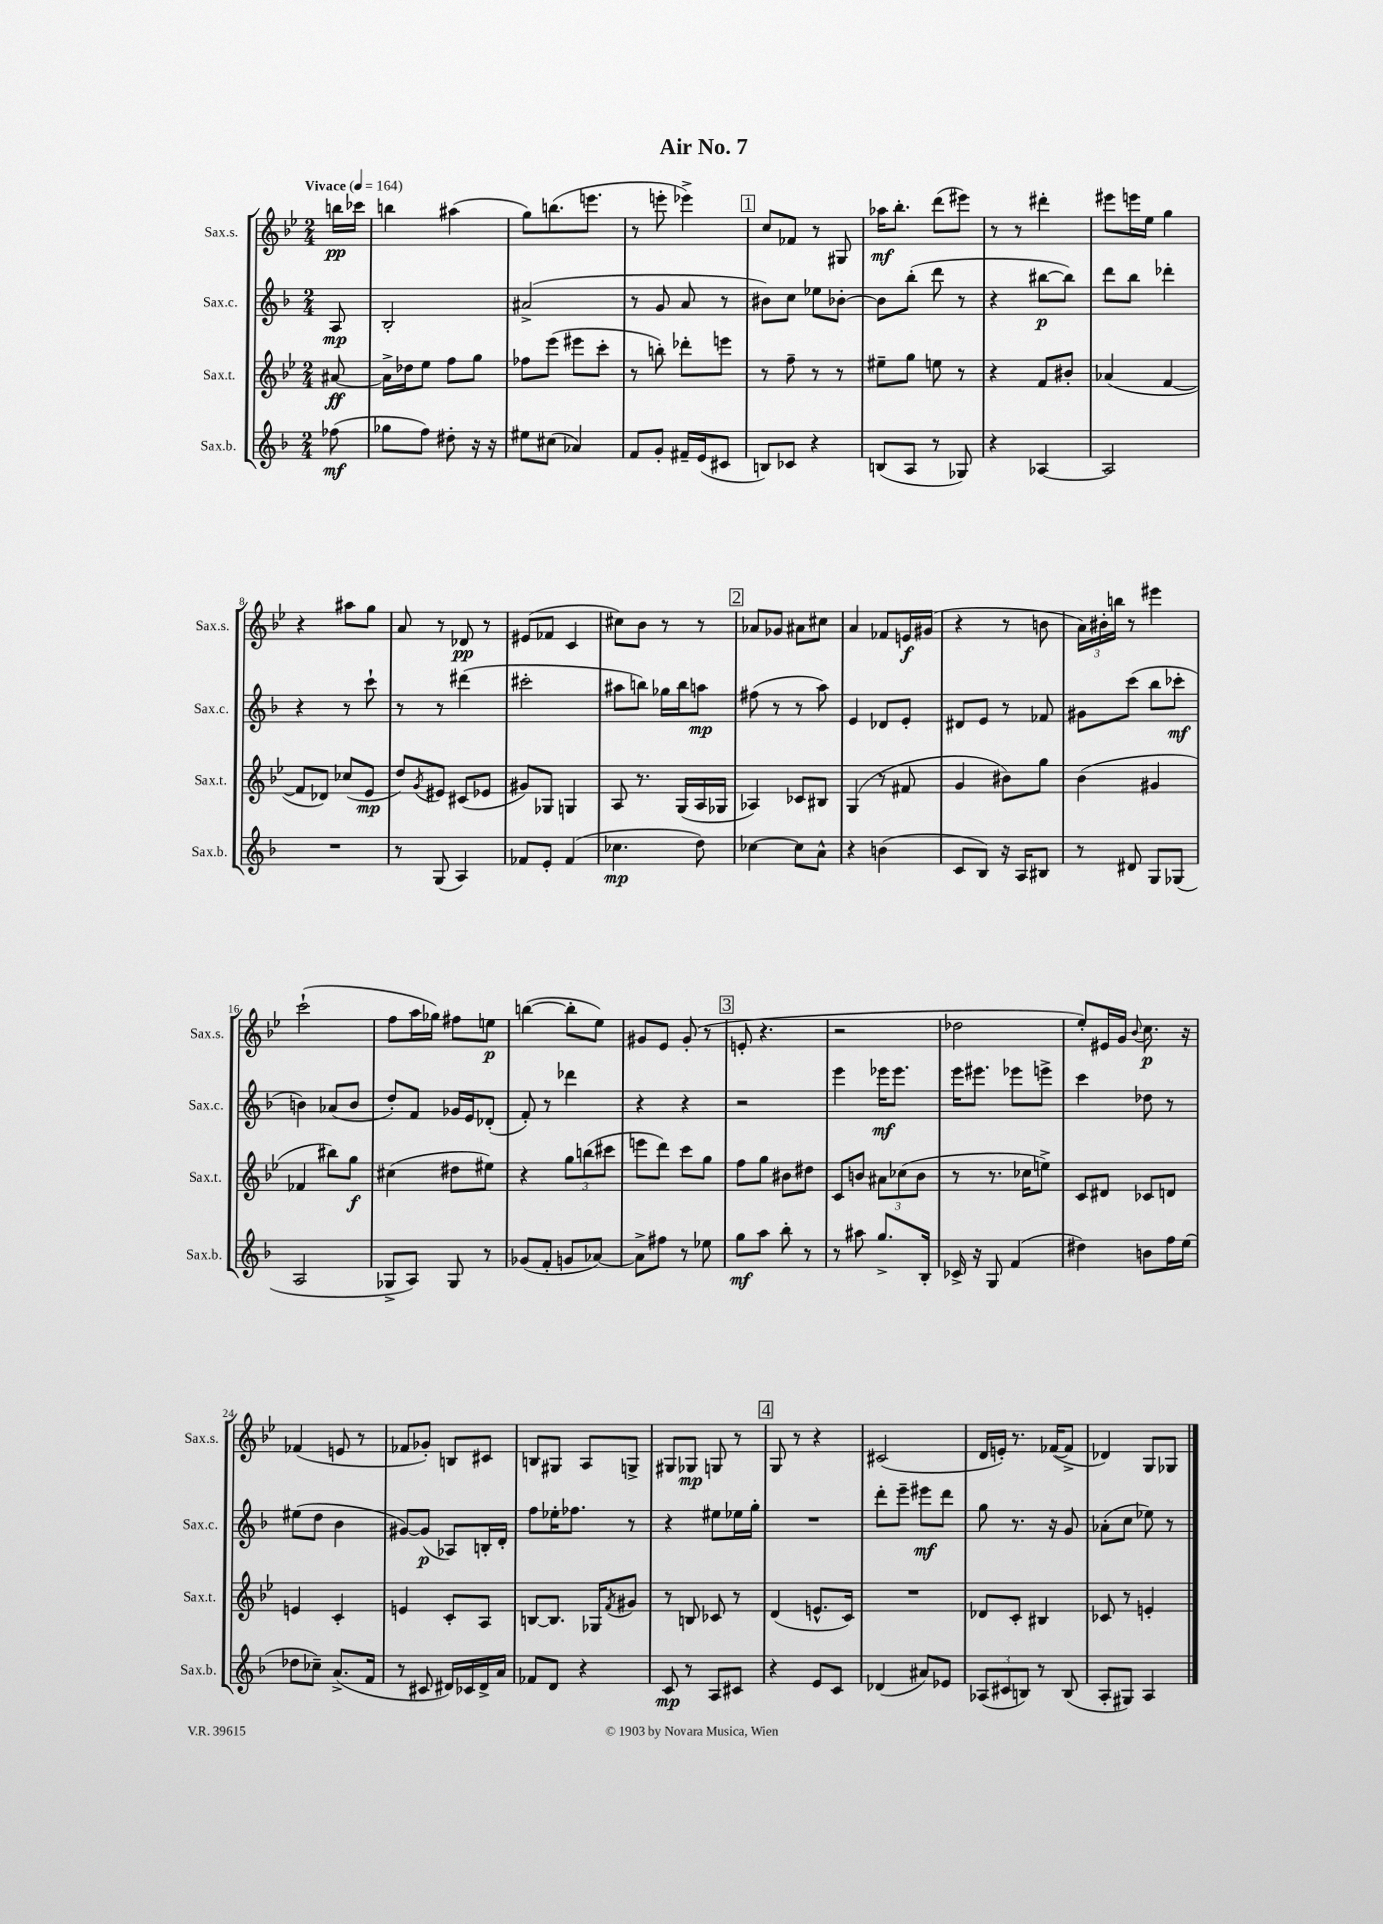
\header { title = "Air No. 7" }
<<
\new StaffGroup <<
\new Staff = "s0" \with { instrumentName = "Sax.s." shortInstrumentName = "Sax.s." } {
    \clef treble \key bes \major \numericTimeSignature \time 2/4 \partial 8 \tempo "Vivace" 4 = 164
    b''16\pp ces'''16 |
    b''4 ais''4( |
    g''8) b''8.( e'''8. |
    r8 e'''8-. ees'''4->) |
    \mark \markup { \box "1" } c''8 fes'8 r8 gis8 |
    aes''16\mf bes''8.-. d'''8( eis'''8) |
    r8 r8 dis'''4-. |
    eis'''8 e'''16 ees''16 g''4 |
    r4 ais''8 g''8 |
    a'8 r8 des'8\pp r8 |
    eis'8( fes'8 c'4 |
    cis''8) bes'8 r8 r8 |
    \mark \markup { \box "2" } aes'8 ges'8 ais'8 cis''8 |
    a'4 fes'8 e'16\f gis'16( |
    r4 r8 b'8 |
    \tuplet 3/2 { a'16) bis'16-. b''16 } r8 eis'''4 |
    c'''2-!( |
    f''8 a''16 ges''16) fis''8 e''8\p |
    b''4~( b''8-. ees''8) |
    gis'8 ees'8 gis'8-.( r8 |
    \mark \markup { \box "3" } e'8-. r4. |
    r2 |
    des''2 |
    ees''8-.) eis'16 g'16 \appoggiatura { bes'8 } c''8.\p r16 |
    fes'4( e'8 r8 |
    fes'8 ges'8-.) b8 cis'8 |
    b8 gis8 a8 g8-> |
    gis8 ges8\mp g8 r8 |
    \mark \markup { \box "4" } g8 r8 r4 |
    cis'2( |
    d'16 e'16-.) r8. fes'16~( fes'8-> |
    des'4) g8 ges8 \bar "|." |
}
\new Staff = "s1" \with { instrumentName = "Sax.c." shortInstrumentName = "Sax.c." } {
    \clef treble \key f \major \numericTimeSignature \time 2/4 \partial 8
    a8\mp |
    bes2-. |
    ais'2->( |
    r8 g'8 a'8 r8 |
    \mark \markup { \box "1" } bis'8) c''8 ees''8 bes'8~-. |
    bes'8 bes''8-.( d'''8 r8 |
    r4 bis''8~\p bis''8) |
    d'''8 bes''8 des'''4-. |
    r4 r8 c'''8-! |
    r8 r8 dis'''4( |
    cis'''2-. |
    ais''8 b''8) ges''16 b''16 a''8\mp |
    \mark \markup { \box "2" } fis''8( r8 r8 a''8) |
    e'4 des'8 e'8-. |
    dis'8 e'8 r8 fes'8 |
    gis'8 c'''8( bes''8 ces'''8-.\mf |
    b'4) aes'8( b'8 |
    d''8-.) f'8 ges'16 e'16 des'8-.( |
    f'8-.) r8 des'''4 |
    r4 r4 |
    \mark \markup { \box "3" } r2 |
    e'''4 ees'''16\mf ees'''8. |
    e'''16 eis'''8. ees'''8 e'''8-> |
    c'''4 des''8 r8 |
    eis''8( d''8 bes'4 |
    gis'8~) gis'8\p( aes8) b16-. d'16-. |
    f''8 ees''16-. fes''8. r8 |
    r4 eis''8 ees''16 g''16-. |
    \mark \markup { \box "4" } R2 |
    d'''8-. e'''8-- eis'''8\mf d'''8 |
    g''8 r8. r16 g'8 |
    aes'8-.( c''8 ees''8) r8 \bar "|." |
}
\new Staff = "s2" \with { instrumentName = "Sax.t." shortInstrumentName = "Sax.t." } {
    \clef treble \key bes \major \numericTimeSignature \time 2/4 \partial 8
    ais'8~\ff |
    ais'16-> des''16 ees''8 f''8 g''8 |
    fes''8 ees'''8( eis'''8 c'''8-. |
    r8 b''8-.) des'''8-. e'''8 |
    \mark \markup { \box "1" } r8 f''8-- r8 r8 |
    eis''8-- g''8 e''8 r8 |
    r4 f'8 bis'8-. |
    aes'4( f'4~ |
    f'8 des'8) ces''8( ees'8\mp |
    d''8) \acciaccatura { g'8 } eis'8 cis'8( ees'8 |
    gis'8) ges8 g4 |
    a8 r8. g16( a16 ges16 |
    \mark \markup { \box "2" } aes4) ces'8 bis8 |
    g4( r8 fis'8 |
    g'4 bis'8) g''8 |
    bes'4( gis'4 |
    fes'4 bis''8) g''8\f |
    cis''4( dis''8 eis''8) |
    r4 \tuplet 3/2 { g''8 b''8( cis'''8 } |
    e'''8 d'''8) c'''8 g''8 |
    \mark \markup { \box "3" } f''8 g''8 bis'8 dis''8 |
    c'8 b'8 \tuplet 3/2 { ais'8 ces''8( b'8 } |
    r8 r8. ces''16 e''8->) |
    c'8 dis'8 ces'8 d'8 |
    e'4 c'4-. |
    e'4 c'8-. a8 |
    b8~ b8. ges16 \acciaccatura { f'8 } gis'8 |
    r8 b8 ces'8 r8 |
    \mark \markup { \box "4" } d'4( e'8.-^ c'16) |
    R2 |
    des'8 c'8-. bis4 |
    ces'8 r8 e'4-. \bar "|." |
}
\new Staff = "s3" \with { instrumentName = "Sax.b." shortInstrumentName = "Sax.b." } {
    \clef treble \key f \major \numericTimeSignature \time 2/4 \partial 8
    fes''8\mf( |
    ges''8 f''8) dis''8-. r16 r16 |
    eis''8 cis''8( aes'4) |
    f'8 g'8-. fis'16-- e'16( cis'8 |
    \mark \markup { \box "1" } b8) ces'8 r4 |
    b8( a8 r8 ges8) |
    r4 aes4~ |
    aes2 |
    R2 |
    r8 g8( a4) |
    fes'8 e'8-. fes'4( |
    ces''4.\mp d''8) |
    \mark \markup { \box "2" } ces''4~ ces''8 a'8-^ |
    r4 b'4( |
    c'8 bes8) r16 a16 bis8 |
    r8 dis'8 g8 ges8( |
    a2 |
    ges8-> a8) ges8 r8 |
    ges'8( f'8-. g'8 aes'8~) |
    aes'8-> fis''8 r8 ees''8 |
    \mark \markup { \box "3" } g''8\mf a''8 bes''8-. r8 |
    r8 ais''8 g''8.-> bes16-. |
    ces'16-> r16 g8 f'4( |
    dis''4) b'8 f''16 e''16( |
    des''8 ces''8--) a'8.->( f'16 |
    r8 cis'8 dis'16) ces'16 dis'16-> a'16 |
    fes'8 d'8 r4 |
    c'8\mp r8 a8 cis'8 |
    \mark \markup { \box "4" } r4 e'8 c'8 |
    des'4( ais'8) ees'8 |
    \tuplet 3/2 { aes8( cis'8 b8) } r8 b8( |
    a8-. gis8) a4 \bar "|." |
}
>>
>>
